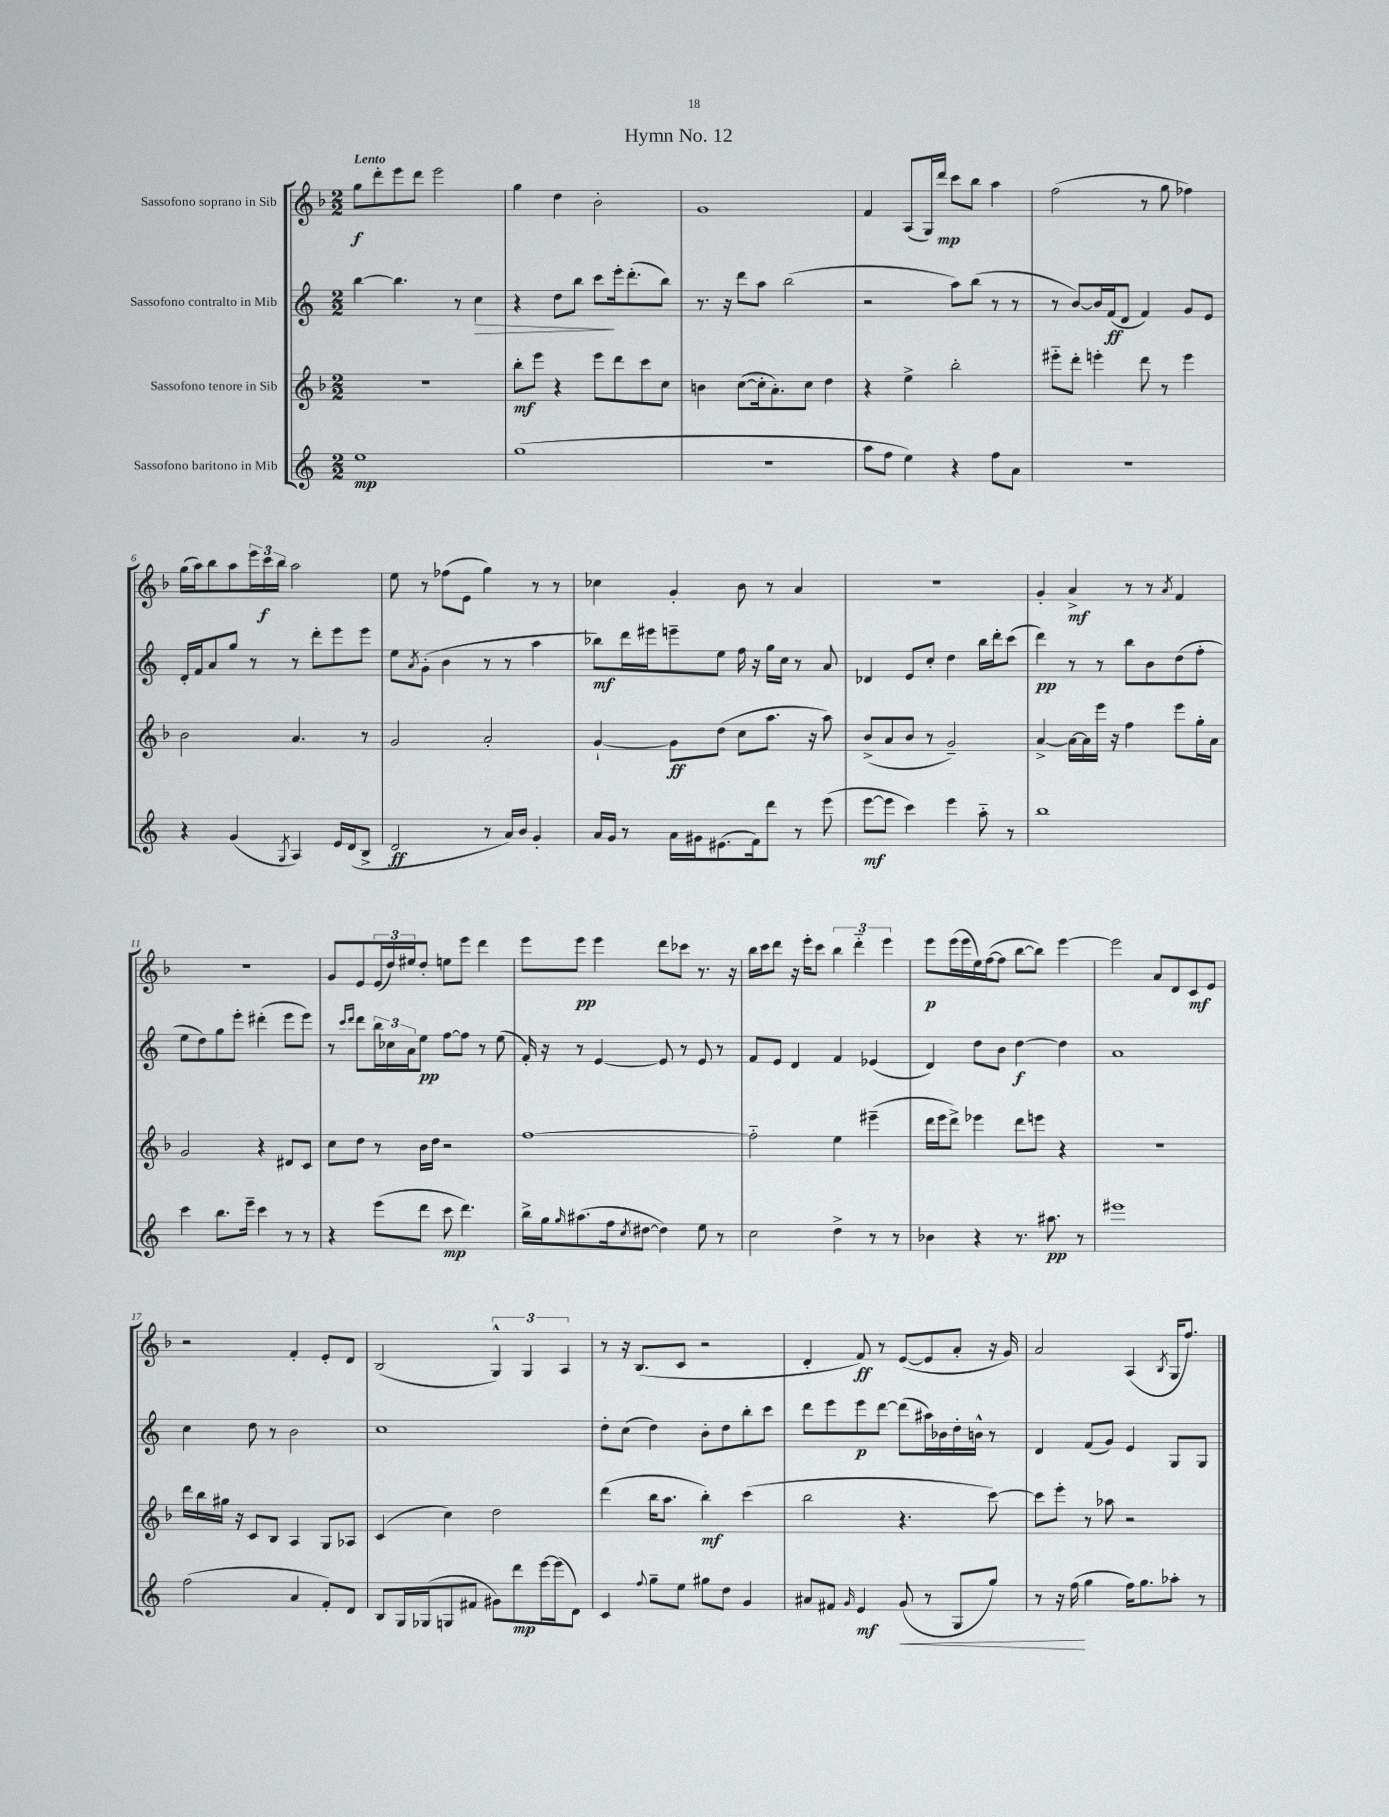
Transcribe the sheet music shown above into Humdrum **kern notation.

**kern	**dynam	**kern	**dynam	**kern	**dynam	**kern	**dynam
*part4	*part4	*part3	*part3	*part2	*part2	*part1	*part1
*staff4	*staff4	*staff3	*staff3	*staff2	*staff2	*staff1	*staff1
*I"Sassofono baritono in Mib	*	*I"Sassofono tenore in Sib	*	*I"Sassofono contralto in Mib	*	*I"Sassofono soprano in Sib	*
*clefG2	*	*clefG2	*	*clefG2	*	*clefG2	*
*k[]	*	*k[b-]	*	*k[]	*	*k[b-]	*
*M2/2	*	*M2/2	*	*M2/2	*	*M2/2	*
=1	=1	=1	=1	=1	=1	=1	=1
!	!	!	!	!	!	!LO:TX:a:B:t=Lento	!
1ee	mp	1r	.	[4bb\	.	8gg\L	f
.	.	.	.	.	.	8ddd'\	.
.	.	.	.	4.bb\]	.	8eee\	.
.	.	.	.	.	.	8ddd\J	.
.	.	.	.	.	.	2eee\	.
.	.	.	.	8r	.	.	.
!	!	!	!	!	!LO:HP:b	!	!
.	.	.	.	4cc\	>	.	.
=2	=2	=2	=2	=2	=2	=2	=2
(1gg	.	8bb-'\L	mf	4r	.	4gg\	.
.	.	8eee\J	.	.	.	.	.
.	.	4r	.	8dd\L	.	4dd\	.
.	.	.	.	8bb\J	.	.	.
.	.	8eee\L	.	8ccc\L	.	2b-'\	.
.	.	8ddd\	.	16eee'\k	]	.	.
.	.	.	.	(8.ddd'\	.	.	.
.	.	8ccc\	.	.	.	.	.
.	.	8cc\J	.	8bb\J)	.	.	.
=3	=3	=3	=3	=3	=3	=3	=3
1r	.	4bn\	.	8.r	.	1g	.
.	.	.	.	16r	.	.	.
.	.	([8cc\L	.	8ddd\L	.	.	.
.	.	16cc'\k]	.	8aa\J	.	.	.
.	.	8.a'\)	.	.	.	.	.
.	.	.	.	(2bb\	.	.	.
.	.	8cc\J	.	.	.	.	.
.	.	4dd\	.	.	.	.	.
=4	=4	=4	=4	=4	=4	=4	=4
8aa\L	.	4r	.	2r	.	4f/	.
8ff\J	.	.	.	.	.	.	.
4ee\)	.	4ee^\	.	.	.	(8A/L	.
.	.	.	.	.	.	16G/L)	.
.	.	.	.	.	.	16ddd/JJ	mp
4r	.	2bb-'\	.	8aa\L)	.	8ccc\L	.
.	.	.	.	(8bb\J	.	8bb-\J	.
8ff\L	.	.	.	8r	.	4aa\	.
8a\J	.	.	.	8r	.	.	.
=5	=5	=5	=5	=5	=5	=5	=5
1r	.	8eee#X\L	.	8r	.	(2ff\	.
.	.	8ddd'\J	.	[8b/L)	.	.	.
.	.	4eeen'\	.	16b/L]	.	.	.
.	.	.	.	(16f/J	ff	.	.
.	.	.	.	8d/J	.	.	.
.	.	8ddd\	.	4f/)	.	8r	.
.	.	8r	.	.	.	8gg\	.
.	.	4eee\	.	8g/L	.	4ff-X\)	.
.	.	.	.	8e/J	.	.	.
!!LO:LB:g=z
=6	=6	=6	=6	=6	=6	=6	=6
4r	.	2b-\	.	16d'/LL	.	(16gg\LL	.
.	.	.	.	16f/J	.	16aa\J)	.
.	.	.	.	8a/	.	8bb-\	.
(4g/	.	.	.	8gg/J	.	8aa\	.
.	.	.	.	8r	.	24eee\L	.
.	.	.	.	.	.	24ccc\	f
.	.	.	.	.	.	24bb-\JJ	.
8qG/	.	.	.	.	.	.	.
4A/)	.	4.a/	.	8r	.	2aa\	.
.	.	.	.	8ddd'\L	.	.	.
16e/LL	.	.	.	8eee\	.	.	.
(16d/J	.	.	.	.	.	.	.
8B^/J	.	8r	.	8eee\J	.	.	.
=7	=7	=7	=7	=7	=7	=7	=7
2d/	ff	2g/	.	8ee\L	.	8ee\	.
.	.	.	.	8qa/	.	.	.
.	.	.	.	(8g'\J	.	8r	.
.	.	.	.	4b\	.	(8ff-X\L	.
.	.	.	.	.	.	8e\J	.
8r	.	2a'/	.	8r	.	4gg\)	.
16a/LL)	.	.	.	8r	.	.	.
16b/JJ	.	.	.	.	.	.	.
4g'/	.	.	.	4aa\	.	8r	.
.	.	.	.	.	.	8r	.
=8	=8	=8	=8	=8	=8	=8	=8
16a/LL	.	[4g`/	.	8bb-X\L)	mf	4cc-X\	.
16g/JJ	.	.	.	.	.	.	.
8r	.	.	.	16ddd\L	.	.	.
.	.	.	.	16eee#X\J	.	.	.
16a\LL	.	8g\L]	ff	8eeen~\	.	4g'/	.
16g#X\J	.	.	.	.	.	.	.
(8.e#X\	.	(8dd\J	.	8ee\J	.	.	.
.	.	8cc\L	.	16ff\	.	8b-\	.
16f\k)	.	.	.	16r	.	.	.
8ddd\J	.	8.aa\J	.	16gg\LL	.	8r	.
.	.	.	.	16cc\JJ	.	.	.
8r	.	.	.	8r	.	4a/	.
.	.	16r	.	.	.	.	.
(8eee\	.	8aa\)	.	8a/	.	.	.
=9	=9	=9	=9	=9	=9	=9	=9
[8eee\L	mf	(8b-^/L	.	4d-X/	.	1r	.
8eee\J]	.	8a/	.	.	.	.	.
4ccc\)	.	8b-/J	.	8e/L	.	.	.
.	.	8r	.	8cc'/J	.	.	.
4eee\	.	2g~/)	.	4dd\	.	.	.
8aa\	.	.	.	16bb\LL	.	.	.
.	.	.	.	16ddd'\J	.	.	.
8r	.	.	.	(8ccc\J	.	.	.
=10	=10	=10	=10	=10	=10	=10	=10
1bb	.	[4a^/	.	4ddd\)	pp	4g'/	.
.	.	16a\LL_	.	8r	.	4a^/	mf
.	.	16a\]	.	.	.	.	.
.	.	16eee\JJ	.	8r	.	.	.
.	.	16r	.	.	.	.	.
.	.	4ff\	.	8bb\L	.	8r	.
.	.	.	.	8b\	.	8r	.
.	.	.	.	.	.	8qa/	.
.	.	8eee\L	.	(8dd\	.	4f/	.
.	.	16gg'\L	.	8ff'\J	.	.	.
.	.	16a\JJ	.	.	.	.	.
!!LO:LB:g=z
=11	=11	=11	=11	=11	=11	=11	=11
4ccc\	.	2g/	.	8ee\L	.	1r	.
.	.	.	.	8dd\)	.	.	.
8.bb\L	.	.	.	8gg\	.	.	.
.	.	.	.	8eee'\J	.	.	.
16eee~\Jk	.	.	.	.	.	.	.
4ccc\	.	4r	.	(4ddd#X'\	.	.	.
8r	.	8d#X/L	.	8eee\L	.	.	.
8r	.	8c/J	.	8eee\J)	.	.	.
=12	=12	=12	=12	=12	=12	=12	=12
4r	.	8cc\L	.	8r	.	8g/L	.
.	.	.	.	16qqccc/LL	.	.	.
.	.	.	.	16qqddd/JJ	.	.	.
.	.	8dd\J	.	8ddd\L	.	8e/	.
(8eee\L	.	8r	.	24bb\L	.	(24e/L	.
.	.	.	.	24cc-X\	.	24dd/)	.
.	.	.	.	24a\J	.	24ee#X/J	.
8ddd\J	.	16b-\LL	.	8ee\J	pp	8dd'/J	.
.	.	16dd\JJ	.	.	.	.	.
8ccc\	mp	2r	.	[8ff\L	.	8een\L	.
4.ddd\)	.	.	.	8ff\J]	.	8eee\J	.
.	.	.	.	8r	.	4ddd\	.
.	.	.	.	(8ee\	.	.	.
=13	=13	=13	=13	=13	=13	=13	=13
16bb^\LL	.	[1ff	.	16f'/)	.	8eee\L	.
16gg\J	.	.	.	16r	.	.	.
16qqgg/	.	.	.	.	.	.	.
(8.aa#X\	.	.	.	8r	.	8eee\J	pp
.	.	.	.	[4e/	.	4eee\	.
16ff\k	.	.	.	.	.	.	.
8qcc/	.	.	.	.	.	.	.
[8dd#X\J	.	.	.	.	.	.	.
4dd#\])	.	.	.	8e/]	.	8ddd\L	.
.	.	.	.	8r	.	8ccc-X\J	.
8ee\	.	.	.	8e/	.	8.r	.
8r	.	.	.	8r	.	.	.
.	.	.	.	.	.	16r	.
=14	=14	=14	=14	=14	=14	=14	=14
2cc\	.	2ff\]	.	8f/L	.	16bb-\LL	.
.	.	.	.	.	.	16ccc\J	.
.	.	.	.	8e/J	.	8ddd\J	.
.	.	.	.	4d/	.	16r	.
.	.	.	.	.	.	16eee'\KL	.
.	.	.	.	.	.	8ccc\J	.
4dd^\	.	4ee\	.	4f/	.	6bb-\	.
.	.	.	.	.	.	6ddd\	.
8r	.	(4eee#X~\	.	(4e-X/	.	.	.
.	.	.	.	.	.	6eee\	.
8r	.	.	.	.	.	.	.
=15	=15	=15	=15	=15	=15	=15	=15
4b-X\	.	16ddd\LL	.	4d/)	.	8eee\L	p
.	.	16eee\J	.	.	.	.	.
.	.	8ddd^\J)	.	.	.	(16eee\L	.
.	.	.	.	.	.	16eee\	.
4r	.	4eee-X\	.	8dd\L	.	16ee\)	.
.	.	.	.	.	.	([16ff\J	.
.	.	.	.	8b\J	.	8ff\J]	.
8.r	.	8ddd\L	.	[4dd\	f	[8bb-\L	.
.	.	8eeen\J	.	.	.	8bb-\J])	.
8.aa#X\	pp	.	.	.	.	.	.
.	.	4r	.	4dd\]	.	[4eee\	.
8r	.	.	.	.	.	.	.
=16	=16	=16	=16	=16	=16	=16	=16
1eee#X	.	1r	.	1a	.	2eee\]	.
.	.	.	.	.	.	8a/L	.
.	.	.	.	.	.	8d/	.
.	.	.	.	.	.	8c/	mf
.	.	.	.	.	.	8e/J	.
!!LO:LB:g=z
=17	=17	=17	=17	=17	=17	=17	=17
(2ff\	.	16ddd\LL	.	4cc\	.	2r	.
.	.	16bb-\	.	.	.	.	.
.	.	16gg#X\JJ	.	.	.	.	.
.	.	16r	.	.	.	.	.
.	.	8c/L	.	8dd\	.	.	.
.	.	8B-/J	.	8r	.	.	.
4a/	.	4A/	.	2b\	.	4f'/	.
8f'/L)	.	8G/L	.	.	.	8e'/L	.
8d/J	.	8A-X/J	.	.	.	8d/J	.
=18	=18	=18	=18	=18	=18	=18	=18
8B/L	.	(4c/	.	1cc	.	(2B-/	.
16G/L	.	.	.	.	.	.	.
(16G-X/J	.	.	.	.	.	.	.
8Gn/	.	4cc\)	.	.	.	.	.
8f#X/J	.	.	.	.	.	.	.
8g#X\L)	.	2dd\	.	.	.	6G^^/)	.
8ddd\	mp	.	.	.	.	.	.
.	.	.	.	.	.	6G/	.
[16eee\L	.	.	.	.	.	.	.
(16eee\J]	.	.	.	.	.	.	.
.	.	.	.	.	.	6A/	.
8d\J)	.	.	.	.	.	.	.
=19	=19	=19	=19	=19	=19	=19	=19
4c/	.	(4ddd\	.	8dd'\L	.	8r	.
.	.	.	.	(8cc\J	.	16r	.
.	.	.	.	.	.	(8.B-/L	.
8qqff/	.	.	.	.	.	.	.
8gg~\L	.	16bb-\KL	.	4dd\)	.	.	.
.	.	8.aa\J	.	.	.	.	.
8ee\J	.	.	.	.	.	8c/J	.
8gg#X\L	.	4bb-'\)	mf	8b'\L	.	2r	.
8dd\J	.	.	.	8dd\	.	.	.
4g/	.	(4ccc\	.	8bb'\	.	.	.
.	.	.	.	8ccc\J	.	.	.
=20	=20	=20	=20	=20	=20	=20	=20
8a#X/L	.	2bb-\	.	8ddd\L	.	4d'/	.
8f#X/J	.	.	.	8eee\	.	.	.
16qqg/	.	.	.	.	.	.	.
4e/	mf	.	.	8eee\	p	8f/)	ff
.	.	.	.	[8ddd\J	.	8r	.
!	!LO:HP:b	!	!	!	!	!	!
(8g/	<	4.r	.	(8ddd\L]	.	([8e/L	.
8r	.	.	.	16aa#X\L)	.	8e/]	.
.	.	.	.	16b-X\	.	.	.
8G/L	.	.	.	16dd'\	.	8a'/J	.
.	.	.	.	16bn^^\JJ	.	.	.
8gg/J)	.	[8ccc\)	.	8r	.	16r	.
.	.	.	.	.	.	16g/)	.
=21	=21	=21	=21	=21	=21	=21	=21
8r	.	8ccc\L]	.	4d/	.	2a/	.
16r	.	8eee'\J	.	.	.	.	.
(16ff\	.	.	.	.	.	.	.
4gg\	[	8r	.	(8f/L	.	.	.
.	.	8aa-X\	.	8g/J)	.	.	.
16ff\KL)	.	2r	.	4e/	.	(4A/	.
8.gg\	.	.	.	.	.	.	.
.	.	.	.	.	.	8qB-/	.
8aa-X'\J	.	.	.	8G/L	.	16G/KL	.
.	.	.	.	.	.	8.ff/J)	.
8r	.	.	.	8G/J	.	.	.
==	==	==	==	==	==	==	==
*-	*-	*-	*-	*-	*-	*-	*-
